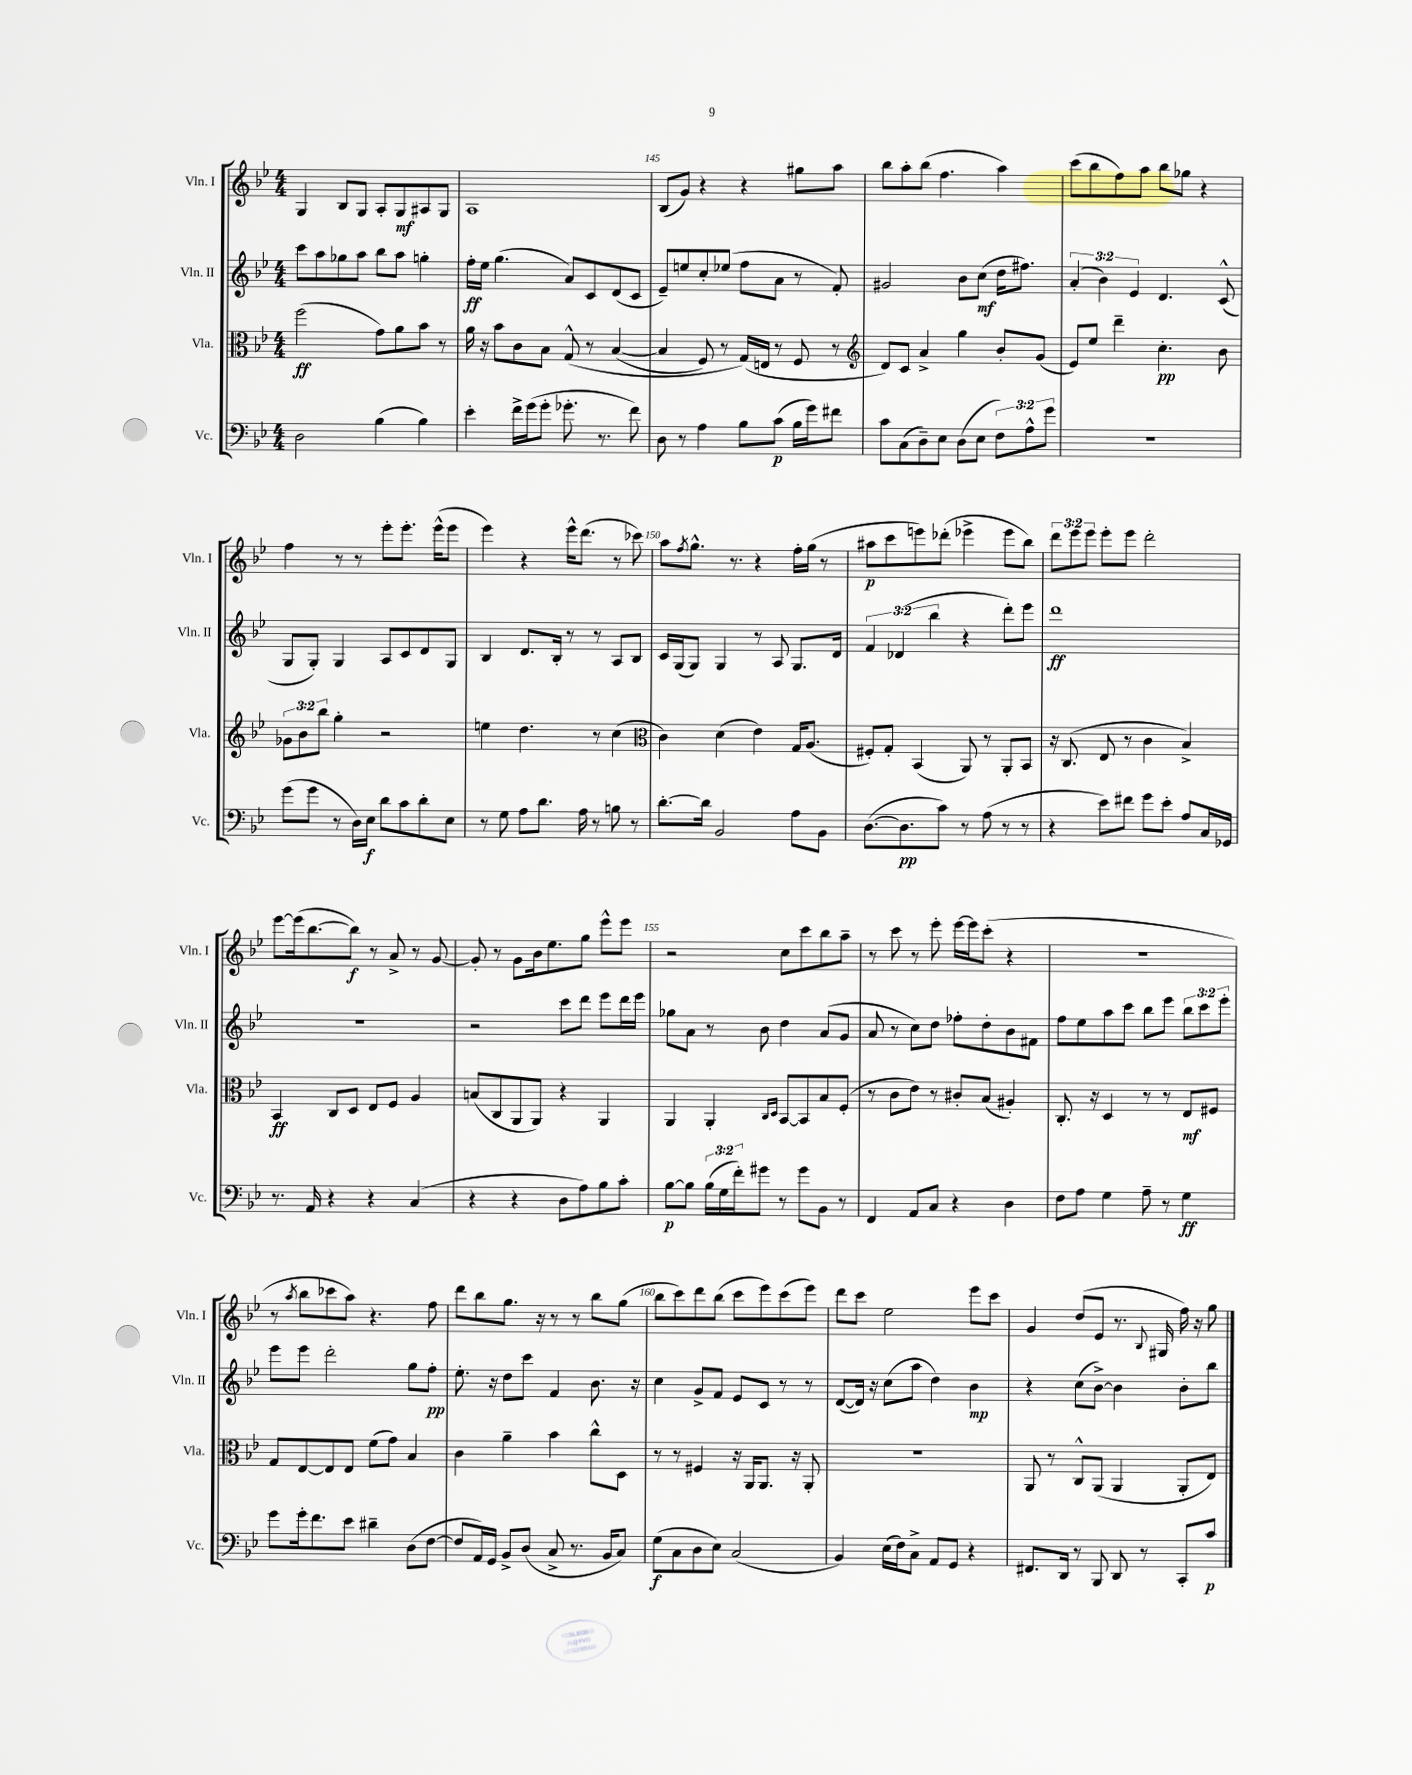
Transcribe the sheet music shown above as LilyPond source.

<<
\new StaffGroup <<
\new Staff = "s0" \with { instrumentName = "Vln. I" shortInstrumentName = "Vln. I" } {
    \clef treble \key bes \major \numericTimeSignature \time 4/4 \override Staff.TupletNumber.text = #tuplet-number::calc-fraction-text
    g4 bes8 g8 a8-. g8\mf ais8 g8 |
    a1 |
    bes8( g'8) r4 r4 gis''8 a''8 |
    bes''8 a''8-. bes''8( f''4. a''4) |
    c'''8( bes''8 f''8) a''8 bes''8 ges''8 r4 |
    f''4 r8 r8 ees'''8-. ees'''8.-. ees'''16-^( ees'''8 |
    ees'''4) r4 ees'''16-^ d'''8.( r8 ces'''8) |
    a''8 \acciaccatura { f''8 } g''8.-^ r8. r4 f''16-. g''16( r8 |
    ais''8\p c'''8 e'''8) des'''8-.( ees'''4-> ees'''8 bes''8) |
    \tuplet 3/2 { d'''8 ees'''8 ees'''8 } ees'''8-. ees'''8 d'''2-. |
    ees'''8~ ees'''16( bes''8.~ bes''8\f) r8 a'8-> r8 g'8~ |
    g'8-. r8 g'8 bes'16 ees''8. g''8 ees'''8-^ ees'''8 |
    r2 c''8 c'''8 bes''8 a''8-- |
    r8 c'''8 r8 ees'''8-. ees'''16~ ees'''16 c'''8-.( r4 |
    R1 |
    r8 \acciaccatura { a''8 } bes''8 ces'''8 a''8) r4. f''8 |
    d'''8 bes''8 g''8. r16 r8 r8 bes''8 g''8( |
    bes''8 c'''8) d'''8 bes''8( c'''8 ees'''8) c'''8( ees'''8) |
    d'''8 c'''8 ees''2 ees'''8 c'''8 |
    g'4 d''8( ees'8 r8. \appoggiatura { bes8 } gis16 f''16) r16 g''8 \bar "|." |
}
\new Staff = "s1" \with { instrumentName = "Vln. II" shortInstrumentName = "Vln. II" } {
    \clef treble \key bes \major \numericTimeSignature \time 4/4 \override Staff.TupletNumber.text = #tuplet-number::calc-fraction-text
    c'''8 a''8 ges''8 a''8 bes''8 a''8 g''4-. |
    f''16-.\ff ees''16 g''4.( a'8) c'8 d'8( c'8 |
    ees'8--) e''8 c''8-. ees''8( f''8 a'8 r8 f'8-.) |
    gis'2 bes'8 c''8\mf( d''16 fis''8.) |
    \tuplet 3/2 { a'4-.( bes'4) ees'4 } d'4. c'8-^( |
    g8 g8-.) g4 a8 c'8 d'8 g8 |
    bes4 d'8. bes16-. r8 r8 a8 bes8 |
    c'16 g16( g8) g4 r8 a8 g8. d'16 |
    \tuplet 3/2 { f'4 des'4( bes''4 } r4 d'''8-.) ees'''8 |
    d'''1\ff |
    R1 |
    r2 c'''8 d'''8 ees'''8 d'''16 ees'''16 |
    ges''8 a'8 r8 bes'8 d''4 a'8( g'8 |
    a'8 r8 c''8) d''8 fes''8-. d''8-. bes'8 fis'8 |
    f''8 ees''8 a''8 c'''8 bes''8 ees'''8 \tuplet 3/2 { bes''8 c'''8 ees'''8-. } |
    ees'''8 ees'''8 d'''2-. g''8 f''8-.\pp |
    ees''8.-. r16 d''8 c'''8 f'4 bes'8. r16 |
    c''4 g'8-> f'8 ees'8 c'8 r8 r8 |
    d'8~( d'16) r16 c''8( a''8 d''4) bes'4\mp |
    r4 c''8( bes'8~->) bes'4 bes'8-. bes''8 \bar "|." |
}
\new Staff = "s2" \with { instrumentName = "Vla." shortInstrumentName = "Vla." } {
    \clef alto \key bes \major \numericTimeSignature \time 4/4 \override Staff.TupletNumber.text = #tuplet-number::calc-fraction-text
    f''2\ff( g'8) a'8 bes'8 r8 |
    a'16 r16 bes'8 c'8 bes8 g8-^\( r8 bes4~( |
    bes4 f8) r8 g16(\) e16 r8 f8 r8 |
    \clef treble d'8) c'8 a'4-> g''4 bes'8-. g'8( |
    ees'8) ees''8 d'''4-- c''4.-.\pp bes'8 |
    \tuplet 3/2 { ges'8 bes'8 bes''8 } g''4-. r2 |
    e''4 d''4. r8 c''4( |
    \clef alto c'4) d'4( ees'4) g16 a8.( |
    fis8-.) g8-. bes,4( a,8) r8 a,8-. bes,8 |
    r16 c8.( ees8 r8 c'4 bes4->) |
    bes,4\ff c8 d8 ees8 f8 a4 |
    b8( c8 a,8 a,8) r4 a,4 |
    a,4 a,4-. \grace { c16 d16 } bes,8~ bes,8 bes8 f8-.( |
    r8 c'8 ees'8) r8 cis'8-. bes8( ais4-.) |
    c8.-. r16 d4 r8 r8 ees8\mf fis8 |
    g8 ees8~ ees8 ees8 f'8( g'8) bes4 |
    c'4 a'4-- bes'4 c''8-^ d8 |
    r8 r8 fis4 r16 a,16 a,8. r16 a,8-. |
    R1 |
    a,8 r8 c8-^ a,8( a,4 a,8-. ees8) \bar "|." |
}
\new Staff = "s3" \with { instrumentName = "Vc." shortInstrumentName = "Vc." } {
    \clef bass \key bes \major \numericTimeSignature \time 4/4 \override Staff.TupletNumber.text = #tuplet-number::calc-fraction-text
    d2 bes4( bes4) |
    ees'4-. f'16-> g'16( g'8-. ges'8.-. r8. f'8) |
    d8 r8 a4 bes8 c'8\p( bes16 g'16) fis'8 |
    c'8 c8( d8--) ees8 d8( ees8 \tuplet 3/2 { f8) a8-^ g'8 } |
    R1 |
    g'8( g'8 r8 d16) ees16\f d'8 c'8 d'8-. ees8 |
    r8 g8 a8 d'8. a16 r8 b8 r8 |
    d'8.~-. d'16 bes,2 a8 bes,8 |
    d8.~( d8.\pp c'8) r8 a8( r8 r8 |
    r4 ees'8) fis'8 g'8 ees'8-. a8 c16 ges,16 |
    r8. a,16 r4 r4 c4( |
    r4 r4 d8 a8) bes8 c'8-. |
    bes8~\p bes8 \tuplet 3/2 { bes16( g16 f'16-.) } gis'8 r8 gis'8 bes,8 r8 |
    f,4 a,8 c8 r4 d4 |
    f8 a8 g4 a8-- r8 g4\ff |
    g'8 g'16-. f'8. ees'8 dis'4-- d8( f8~ |
    f8 a,16) g,16 bes,8-> d8( c8-> r8. bes,16 c8) |
    g8\f( c8 d8 ees8) c2( |
    bes,4) ees16( f16) c8-> a,8 g,8 r4 |
    fis,8. d,16 r8 bes,,8 d,8 r8 c,8-. c'8\p \bar "|." |
}
>>
>>
\layout { \context { \Score currentBarNumber = #143 \override BarNumber.break-visibility = ##(#f #t #t) barNumberVisibility = #(every-nth-bar-number-visible 5) } }
